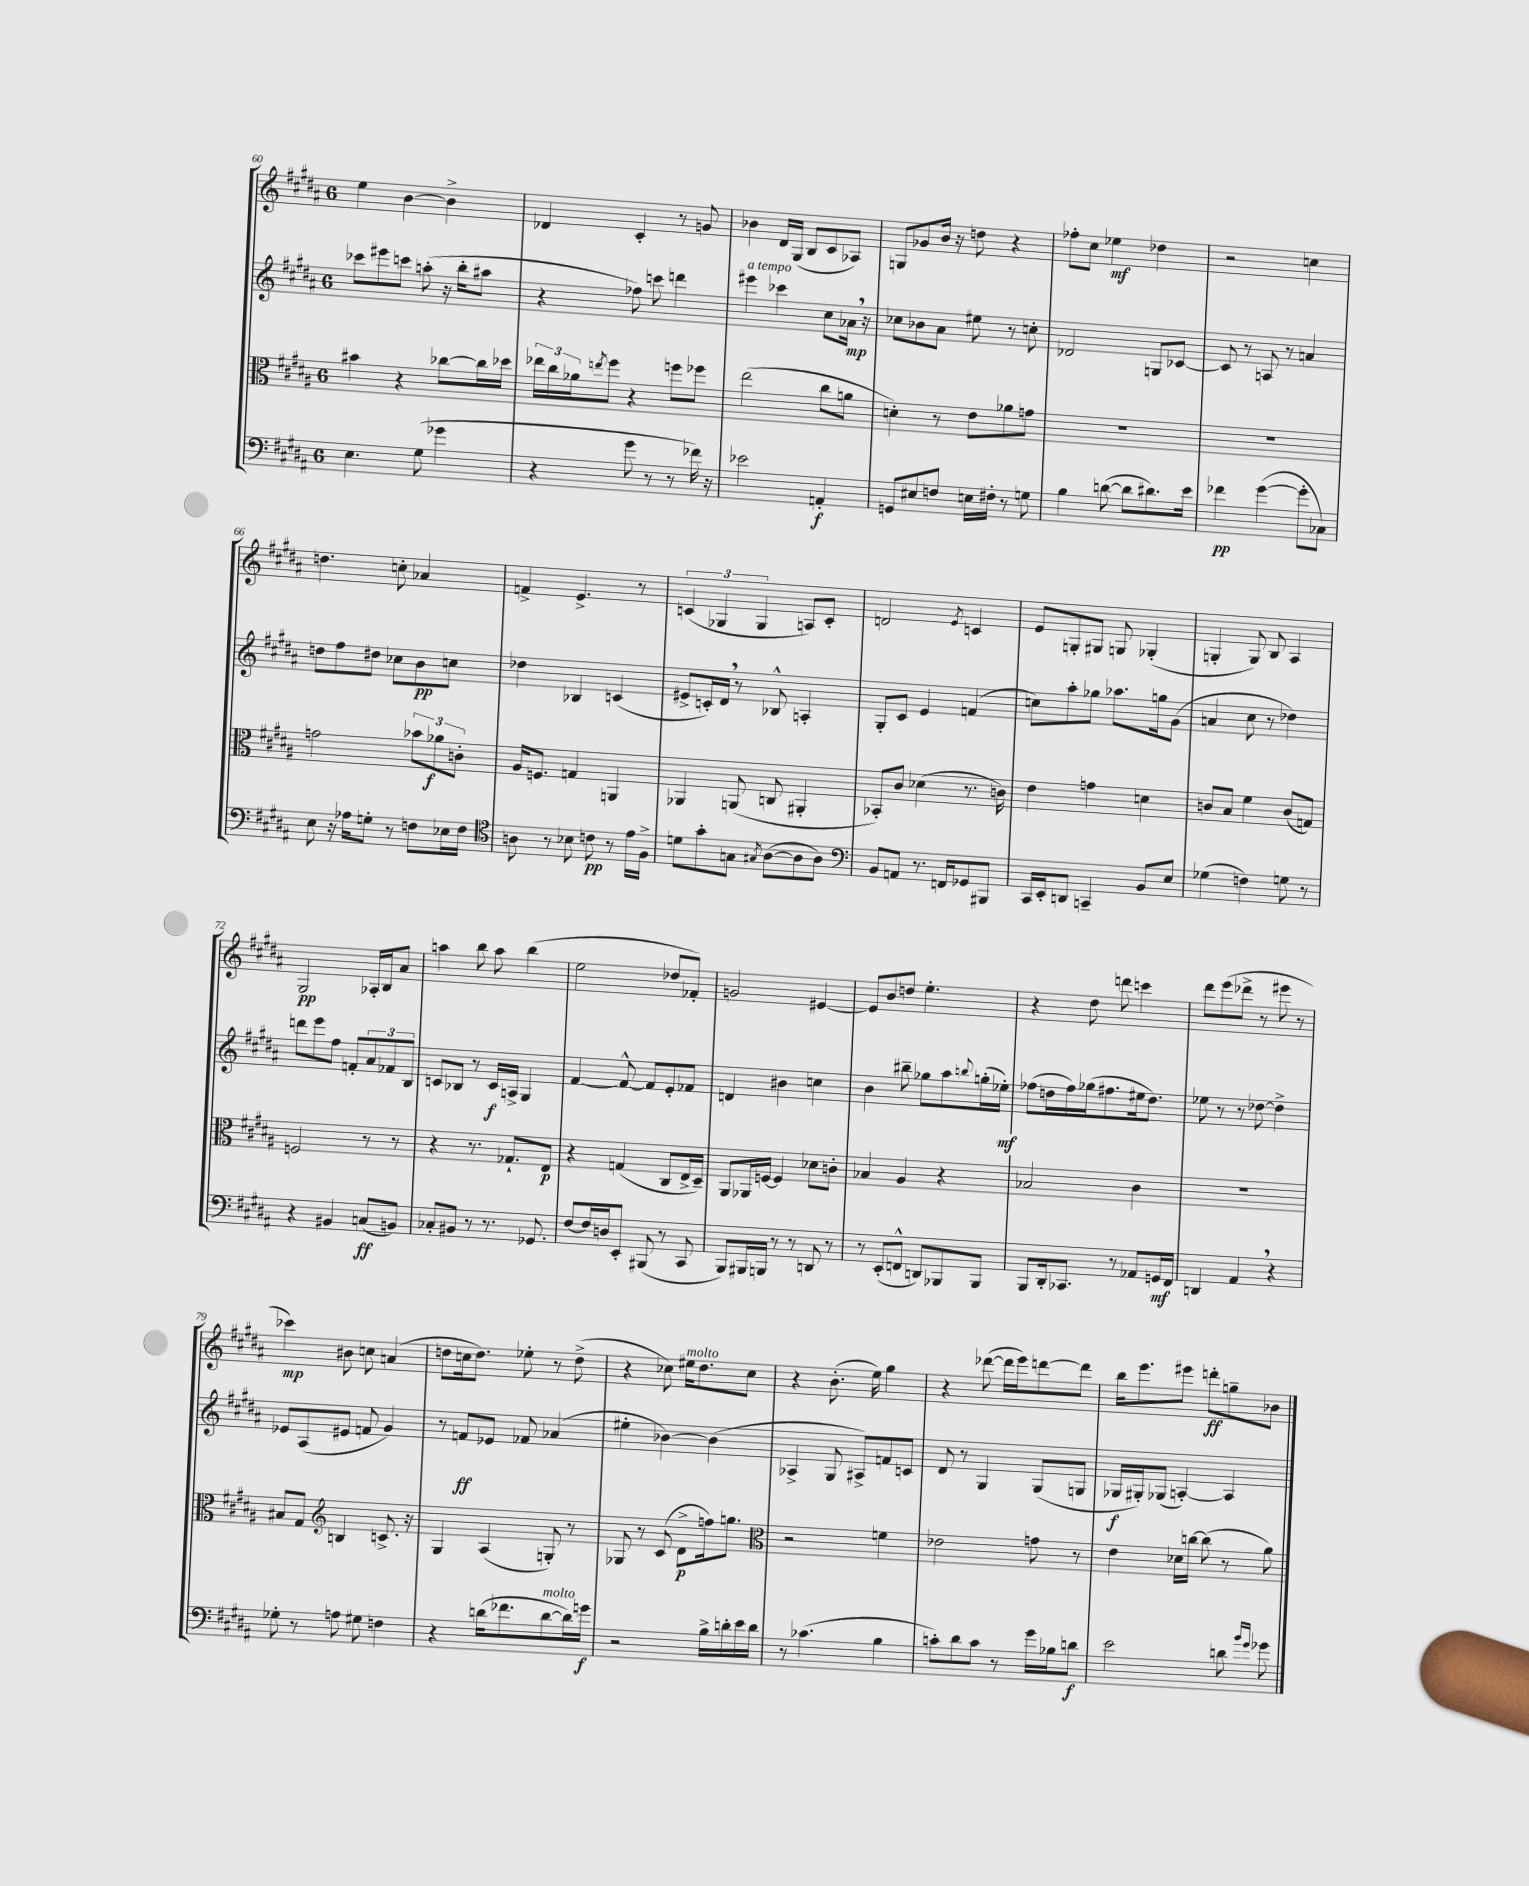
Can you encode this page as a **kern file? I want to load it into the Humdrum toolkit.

**kern	**dynam	**kern	**dynam	**kern	**dynam	**kern	**dynam
*part4	*part4	*part3	*part3	*part2	*part2	*part1	*part1
*staff4	*staff4	*staff3	*staff3	*staff2	*staff2	*staff1	*staff1
*clefF4	*	*clefC3	*	*clefG2	*	*clefG2	*
*k[f#c#g#d#a#]	*	*k[f#c#g#d#a#]	*	*k[f#c#g#d#a#]	*	*k[f#c#g#d#a#]	*
*M6/8	*	*M6/8	*	*M6/8	*	*M6/8	*
=60	=60	=60	=60	=60	=60	=60	=60
4.E\	.	4b#X\	.	8ccc-X\L	.	4ee\	.
.	.	.	.	8eee#X\	.	.	.
.	.	4r	.	8cccn\J	.	[4b\	.
(8G#\	.	.	.	(8aan'\	.	.	.
4g-X\	.	[8cc-X\L	.	16r	.	4b^\]	.
.	.	.	.	16bb'\KL	.	.	.
.	.	16cc-\L]	.	8aa#X\J	.	.	.
.	.	16dd-X\JJ	.	.	.	.	.
=61	=61	=61	=61	=61	=61	=61	=61
4r	.	24ee-X\LL	.	4r	.	4d-X/	.
.	.	24cc#\	.	.	.	.	.
.	.	24a-X\J	.	.	.	.	.
.	.	8qeen/	.	.	.	.	.
.	.	8ff#\J	.	.	.	.	.
8g#\	.	4r	.	8ff-X\)	.	4c#'/	.
8r	.	.	.	8cccn\	.	.	.
8r	.	8ffn\L	.	4dddn\	.	8r	.
16f-X\)	.	8ff-X\J	.	.	.	8gn/	.
16r	.	.	.	.	.	.	.
=62	=62	=62	=62	=62	=62	=62	=62
!	!	!	!	!LO:TX:a:i:t=a tempo	!	!	!
2e-X\	.	(2ee\	.	4eee#X\	.	4b-X\	.
.	.	.	.	4ccc-X\	.	16d#/LL	.
.	.	.	.	.	.	(16G#/JJ	.
.	.	.	.	.	.	8B/L	.
4AAn'/	f	8cc#\L	.	8cc#\L	.	8c#/	.
.	.	8an\J	.	16a-X,\Jk	mp	8A-X/J)	.
.	.	.	.	16r	.	.	.
=63	=63	=63	=63	=63	=63	=63	=63
8GGn/L	.	4dn'\)	.	8cc-X\L	.	8Gn/L	.
8E#X/	.	.	.	8b-X\	.	8g-X/	.
8Fn/J	.	8r	.	8a#\J	.	16b/Jk	.
.	.	.	.	.	.	16r	.
16En\LL	.	8e\L	.	8ee#X\	.	8ddn\	.
16F#X'\JJ	.	.	.	.	.	.	.
8r	.	8a-X\	.	8r	.	4r	.
8Gn\	.	8gn\J	.	8ccn'\	.	.	.
=64	=64	=64	=64	=64	=64	=64	=64
4B\	.	2.r	.	2d-X/	.	8ff-X'\L	.
.	.	.	.	.	.	8cc#\J	.
([8dn\	.	.	.	.	.	4ee-X\	mf
8d\L]	.	.	.	.	.	.	.
8.d#X\)	.	.	.	8Gn/L	.	4dd-X\	.
.	.	.	.	[8c-X/J	.	.	.
16e\Jk	.	.	.	.	.	.	.
=65	=65	=65	=65	=65	=65	=65	=65
4f-X\	pp	2.r	.	8c-/]	.	2r	.
.	.	.	.	8r	.	.	.
([4g#\	.	.	.	8An/	.	.	.
.	.	.	.	8r	.	.	.
8g#'\L]	.	.	.	4an/	.	4ccn\	.
8C-X\J)	.	.	.	.	.	.	.
!!LO:LB:g=z
=66	=66	=66	=66	=66	=66	=66	=66
8E\	.	2gn\	.	8ddn\L	.	4.ddn\	.
16r	.	.	.	8ff#\	.	.	.
16A-X\KL	.	.	.	.	.	.	.
8Gn'\J	.	.	.	8dd#X\J	.	.	.
8r	.	.	.	8cc-X\L	.	8ccn'\	.
8Fn\L	.	12b-X\L	.	8b\	pp	4a-X/	.
.	.	12a-X\	f	.	.	.	.
16E-X\L	.	.	.	8ccn\J	.	.	.
.	.	12cn'\J	.	.	.	.	.
16F\JJ	.	.	.	.	.	.	.
=67	=67	=67	=67	=67	=67	=67	=67
*clefC4	*	*	*	*	*	*	*
8An\	.	16A#/KL	.	4dd-X\	.	4fn^/	.
.	.	8.Fn/J	.	.	.	.	.
8r	.	.	.	.	.	.	.
8B-X\	.	4Gn/	.	4B-X/	.	4.e^/	.
8cn\	pp	.	.	.	.	.	.
8r	.	4AAn/	.	(4cn/	.	.	.
16e\LL	.	.	.	.	.	8r	.
16F#^\JJ	.	.	.	.	.	.	.
=68	=68	=68	=68	=68	=68	=68	=68
8dn\L	.	4AA-X/	.	8e#X^/L	.	(6cn/	.
8g#'\	.	.	.	16cn'/L)	.	.	.
.	.	.	.	.	.	6G-X/	.
.	.	.	.	16d#,/JJ	.	.	.
8Gn\J	.	(8AAn/	.	8r	.	.	.
.	.	.	.	.	.	6G-/	.
8qG#X/	.	.	.	.	.	.	.
([8A#\L	.	8Cn/	.	8B-X^^/	.	.	.
8A#\]	.	4AA#X'/	.	4An'/	.	8An/L)	.
8A#\J)	.	.	.	.	.	8c'/J	.
=69	=69	=69	=69	=69	=69	=69	=69
*clefF4	*	*	*	*	*	*	*
8BB/L	.	8BB-X'/L)	.	8G#'/L	.	2dn/	.
8AAn/J	.	8c#/J	.	8c#/J	.	.	.
8.r	.	(4d-X\	.	4e/	.	.	.
16FFn/KL	.	.	.	.	.	.	.
.	.	.	.	.	.	8qe/	.
8GG-X/	.	8.r	.	(4fn/	.	4cn/	.
8BBB#X/J	.	.	.	.	.	.	.
.	.	16cn\)	.	.	.	.	.
=70	=70	=70	=70	=70	=70	=70	=70
16CC#/LL	.	4e\	.	8ccn\L)	.	8e/L	.
16EE'/J	.	.	.	.	.	.	.
8DDn/J	.	.	.	8aa#'\	.	8Gn'/	.
4CCn~/	.	4gn\	.	8gg-X\J	.	8G#X/J	.
.	.	.	.	8.aa-X\L	.	8Gn/	.
8BB/L	.	4dn\	.	.	.	(4G-X'/	.
.	.	.	.	16ggn\k	.	.	.
8E/J	.	.	.	(8g#\J	.	.	.
=71	=71	=71	=71	=71	=71	=71	=71
(4G-X\	.	8cn/L	.	4an/	.	4Gn'/	.
.	.	8B/J	.	.	.	.	.
4Fn\)	.	4f#\	.	8cc#\	.	8G/)	.
.	.	.	.	8r	.	8B/	.
8Gn\	.	(8c/L	.	4dd-X\)	.	4A#/	.
8r	.	8Gn/J)	.	.	.	.	.
!!LO:LB:g=z
=72	=72	=72	=72	=72	=72	=72	=72
4r	.	2Fn/	.	8dddn\L	.	2G#/	pp
.	.	.	.	8eee\	.	.	.
4BB#X/	.	.	.	8ff#\J	.	.	.
.	.	.	.	8fn'/L	.	.	.
(8Cn/L	ff	8r	.	12a#/	.	16A-X'/LL	.
.	.	.	.	.	.	16B/J	.
.	.	.	.	12f-X/	.	.	.
8BBn/J)	.	8r	.	.	.	8a#/J	.
.	.	.	.	12B/J	.	.	.
=73	=73	=73	=73	=73	=73	=73	=73
8C-X'/L	.	4r	.	8cn/L	.	4aan\	.
8BB#X/J	.	.	.	8B-X/J	.	.	.
8r	.	8.r	.	8r	.	8bb\	.
8.r	.	.	.	16c/LL	f	8aa\	.
.	.	8.G-X`/L	.	16An^/JJ	.	.	.
.	.	.	.	4G#/	.	(4bb\	.
8.GG-X/	.	.	.	.	.	.	.
.	.	8E/J	p	.	.	.	.
=74	=74	=74	=74	=74	=74	=74	=74
[8F#/L	.	4r	.	[4f#/	.	2ee\	.
16F#/L]	.	.	.	.	.	.	.
16Dn/J	.	.	.	.	.	.	.
8EE'/J	.	(4Gn/	.	8f#^^/_	.	.	.
(8BBB#X/	.	.	.	8f#/L]	.	.	.
8r	.	8C#/L	.	8e'/	.	8dd-X/L	.
8CC#/	.	16E^/L	.	8f-X/J	.	8f-X'/J)	.
.	.	16D#~/JJ)	.	.	.	.	.
=75	=75	=75	=75	=75	=75	=75	=75
8BBB/L)	.	8AA#/L	.	4dn/	.	2gn/	.
16BBB#X/L	.	16AA-X/L	.	.	.	.	.
16BBBn/JJ	.	[16Fn/JJ	.	.	.	.	.
8r	.	4F/]	.	4b#X\	.	.	.
8r	.	.	.	.	.	.	.
8DDn/	.	8d-X\L	.	4ccn\	.	[4e#X/	.
8r	.	8cn'\J	.	.	.	.	.
=76	=76	=76	=76	=76	=76	=76	=76
8r	.	4B-X/	.	4b\	.	8e#/L]	.
(8EE'/L	.	.	.	.	.	8b/	.
8FFn^^/J	.	4A#/	.	8bb#X~\	.	8ddn/J	.
8DDn/L)	.	.	.	8gg-X\L	.	4.ee'\	.
8BBB-X/	.	4r	.	8aa#\	.	.	.
.	.	.	.	8qqbbn/	.	.	.
8BBB-/J	.	.	.	(16ggn'\L	.	.	.
.	.	.	.	16ee-X'\JJ)	mf	.	.
=77	=77	=77	=77	=77	=77	=77	=77
8BBB/L	.	2B-X/	.	(8ff-X\L	.	4r	.
16DD#'/k	.	.	.	16ddn\L	.	.	.
8.CC-X/J	.	.	.	16ff-\)	.	.	.
.	.	.	.	(16gg-X\J	.	8dd#\	.
.	.	.	.	8.ff#X\	.	.	.
8r	.	.	.	.	.	8dddn\	.
8AA-X/L	.	4c#\	.	16ee#X\k	.	4cccn\	.
.	.	.	.	8.dd\J)	.	.	.
16GGn/L	mf	.	.	.	.	.	.
16FF#/JJ	.	.	.	.	.	.	.
=78	=78	=78	=78	=78	=78	=78	=78
4DDn/	.	2.r	.	8ee-X\	.	8ddd#\L	.
.	.	.	.	8r	.	(8eee\	.
4AA#,/	.	.	.	8r	.	8ddd-X^\J	.
.	.	.	.	[8dd-X\	.	8r	.
4r	.	.	.	4dd-^\]	.	8eee#X\	.
.	.	.	.	.	.	8r	.
!!LO:LB:g=z
=79	=79	=79	=79	=79	=79	=79	=79
8G-X'\	.	8B#X/L	.	8e-X/L	.	4ccc-X\)	mp
8r	.	8G#/J	.	(8A#/	.	.	.
*	*	*clefG2	*	*	*	*	*
8An\	.	4Bn/	.	8e#X/J	.	8b#X\	.
8G#X\	.	.	.	8fn/	.	8ccn\	.
4Fn\	.	8.cn^/	.	4g#/)	.	(4an/	.
.	.	16r	.	.	.	.	.
=80	=80	=80	=80	=80	=80	=80	=80
4r	.	4G#/	.	8r	.	8ddn\L	.
.	.	.	.	8fn/L	ff	16ccn\k	.
.	.	.	.	.	.	8.dd\J)	.
(16dn\KL	.	(4A#/	.	8e-X/J	.	.	.
8.f-X\	.	.	.	.	.	.	.
.	.	.	.	8f-X/	.	8ee-X'\	.
!LO:TX:a:i:t=molto	!	!	!	!	!	!	!
[8d\	.	8Gn'/)	.	(4a-X/	.	8r	.
16d\L])	.	8r	.	.	.	(8dd^\	.
16gn\JJ	f	.	.	.	.	.	.
=81	=81	=81	=81	=81	=81	=81	=81
2r	.	8G-X/	.	4ee#X'\	.	4r	.
.	.	8r	.	.	.	.	.
.	.	(8c#/	.	[4b-X\)	.	8cc-X\)	.
!	!	!	!	!	!	!LO:TX:a:i:t=molto	!
.	.	8d#^\L	p	.	.	16ee#X\KL	.
.	.	.	.	.	.	8.dd#\	.
16B^\LL	.	16ffn\k)	.	(4b-\]	.	.	.
16dn'\	.	8.ggn\J	.	.	.	.	.
16e\	.	.	.	.	.	8cc-\J	.
16d\JJ	.	.	.	.	.	.	.
=82	=82	=82	=82	=82	=82	=82	=82
*	*	*clefC3	*	*	*	*	*
8r	.	2r	.	4A-X^/	.	4r	.
(4.c-X\	.	.	.	.	.	.	.
.	.	.	.	8G#/	.	(8.b'\	.
.	.	.	.	8A#X^/L)	.	.	.
.	.	.	.	.	.	16ee\)	.
4B\	.	4fn\	.	8fn/	.	4gg#\	.
.	.	.	.	8cn/J	.	.	.
=83	=83	=83	=83	=83	=83	=83	=83
8cn'\L)	.	2e-X\	.	8d#/	.	4r	.
8d#\	.	.	.	8r	.	.	.
8c\J	.	.	.	4G#/	.	([8ddd-X\	.
8r	.	.	.	.	.	16ddd-\LL]	.
.	.	.	.	.	.	16eee\J)	.
16g#\LL	.	8gn\	.	(8G#/L	.	[8dddn\	.
16B-X\J	.	.	.	.	.	.	.
8dn\J	f	8r	.	8Gn/J	.	8ddd\J]	.
=84	=84	=84	=84	=84	=84	=84	=84
2e\	.	4e\	.	16G-X/LL	f	16bb\KL	.
.	.	.	.	16G#X'/J)	.	8.eee\	.
.	.	.	.	(8G-X/J	.	.	.
.	.	16d-X\LL	.	[4An'/)	.	8eee#X\J	.
.	.	[16ccn\JJ	.	.	.	.	.
.	.	(8cc\]	.	.	.	8dddn'\L	ff
8dn\	.	8r	.	4A/]	.	8ggn~\	.
16qqb/LL	.	.	.	.	.	.	.
16qqg#/JJ	.	.	.	.	.	.	.
8g-X\	.	8a#\)	.	.	.	8b-X\J	.
==	==	==	==	==	==	==	==
*-	*-	*-	*-	*-	*-	*-	*-
